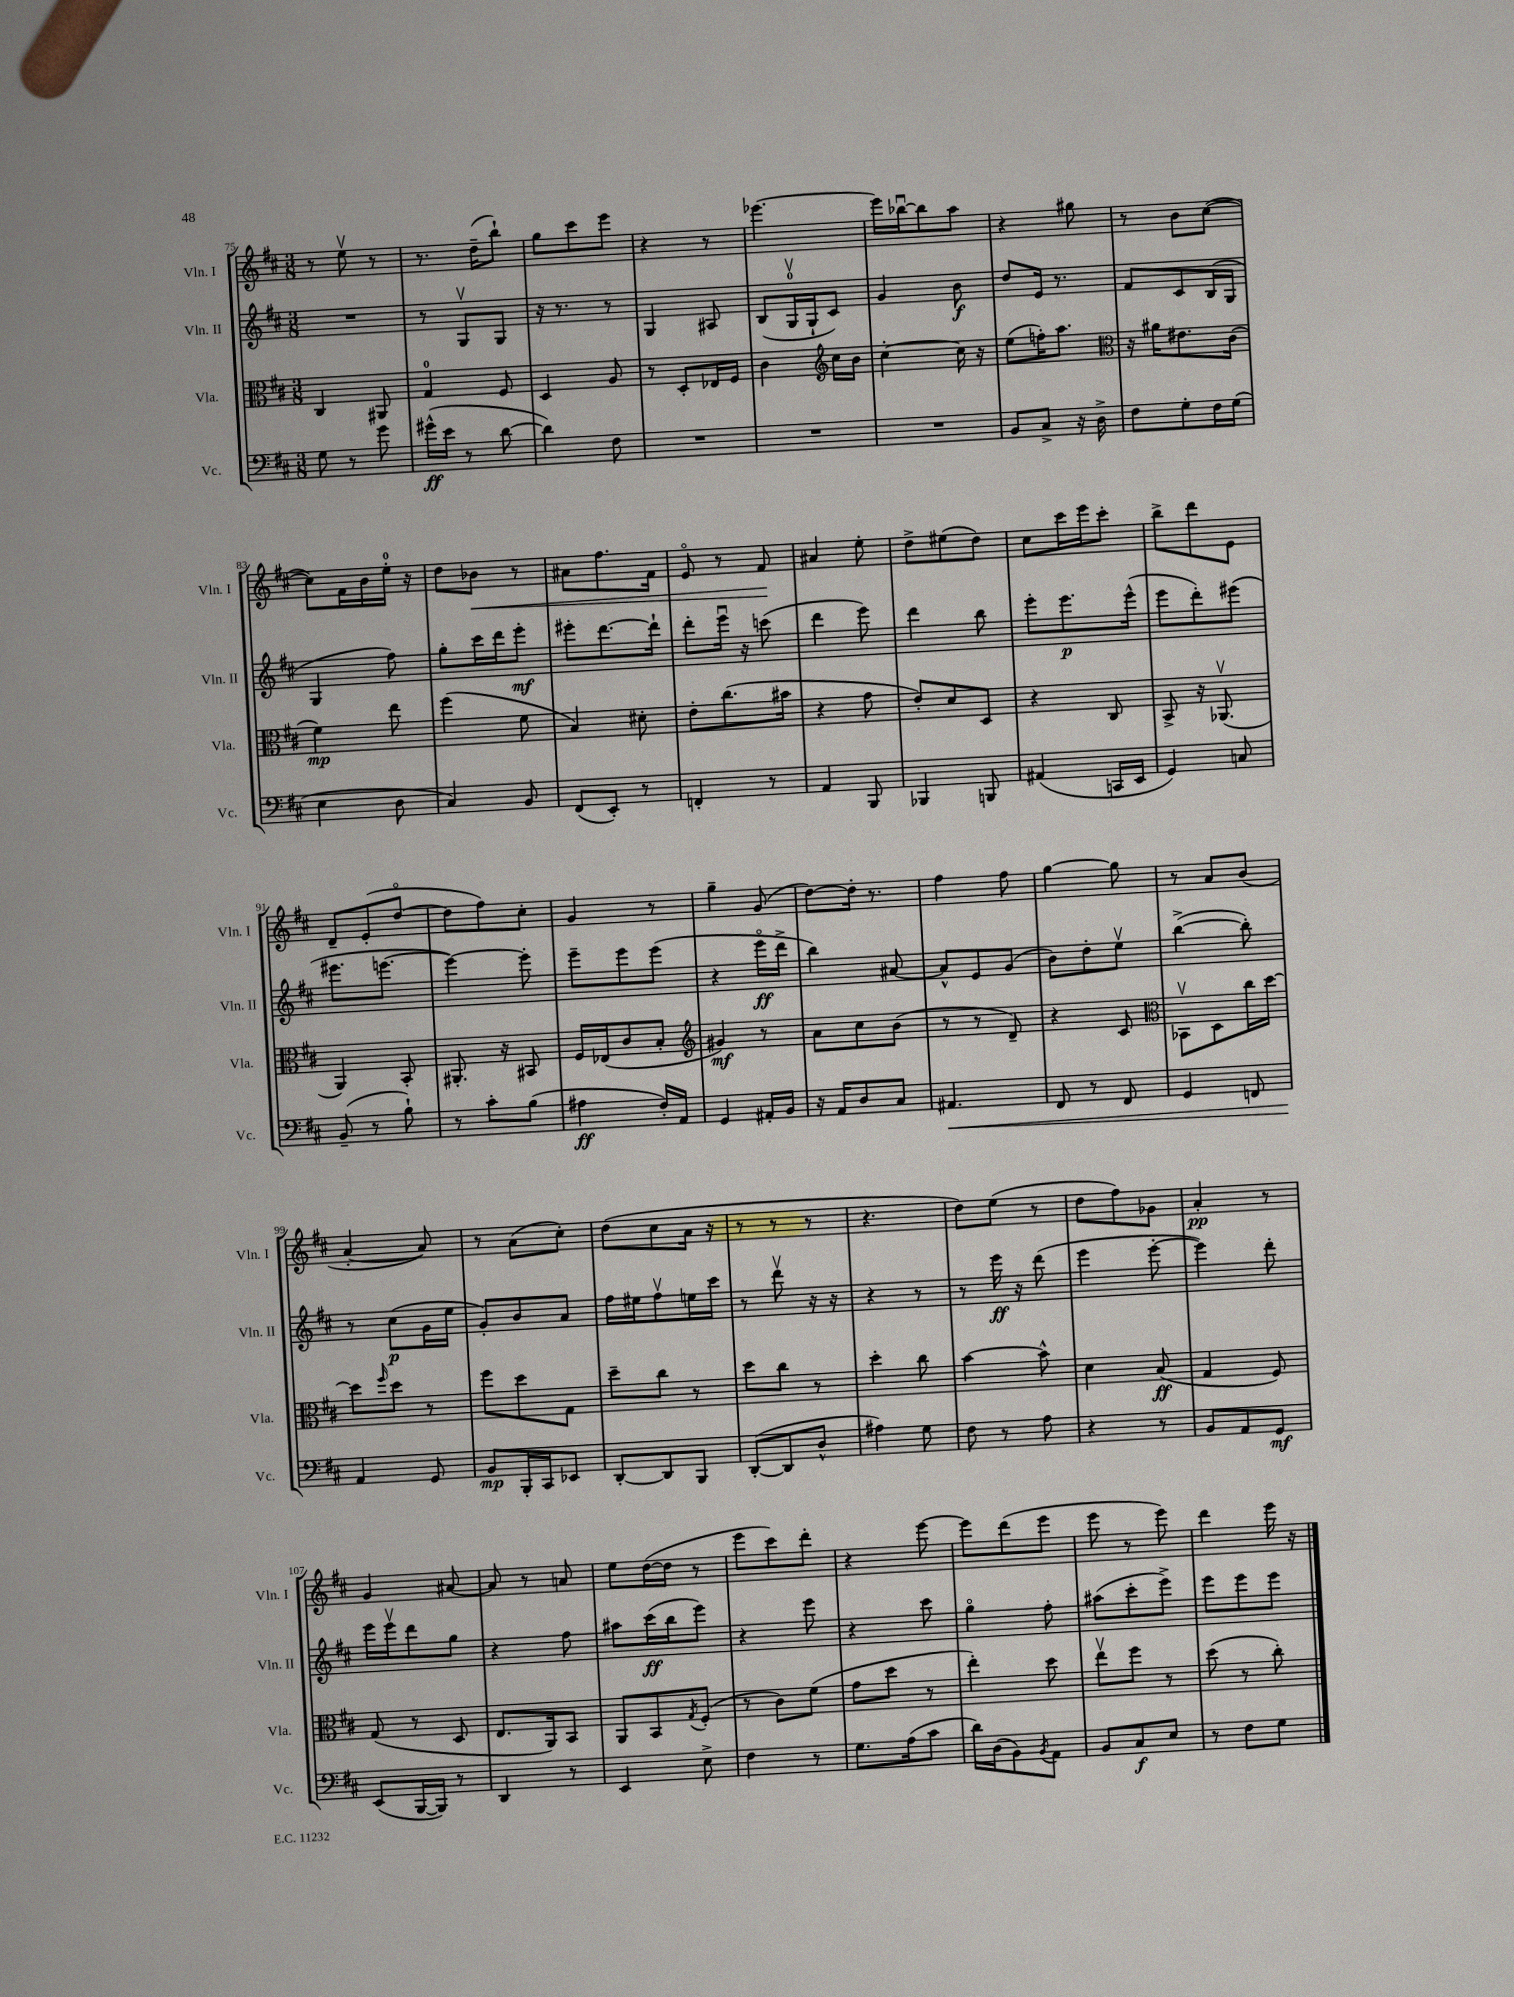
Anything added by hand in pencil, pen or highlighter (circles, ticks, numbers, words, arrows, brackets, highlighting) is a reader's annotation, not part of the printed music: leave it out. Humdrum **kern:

**kern	**kern	**kern	**kern
*staff4	*staff3	*staff2	*staff1
*clefF4	*clefC3	*clefG2	*clefG2
*k[f#c#]	*k[f#c#]	*k[f#c#]	*k[f#c#]
*M3/8	*M3/8	*M3/8	*M3/8
8G	4C#	4.r	8r
8r	.	.	8eev
8g	8AA#	.	8r
=	=	=	=
(16g#^^	4G	8r	8.r
16e	.	.	.
8r	.	8Gv	.
.	.	.	(16dd~
[8d	8F#	8G	8bb`)
=	=	=	=
4d])	4D	16r	8gg
.	.	8.r	.
.	.	.	8ccc#
8F#	8A	8r	8eee
=	=	=	=
4.r	8r	4G	4r
.	8D'	.	.
.	16E-	8A#	8r
.	16F#	.	.
=	=	=	=
4.r	4c#	(8B	[4.eee-
.	.	16Gv	.
.	.	16G`	.
*	*clefG2	*	*
.	16cc#	8c#)	.
.	16b	.	.
=	=	=	=
4.r	[4cc#'	4g	16eee-]
.	.	.	[16bb-u
.	.	.	8bb-]
.	16cc#]	8b	8aa
.	16r	.	.
=	=	=	=
8BB	(8ee	8dd	4r
8C#^	16ff')	16e	.
.	8.aa	8.r	.
16r	.	.	8gg#
16D^	.	.	.
=	=	=	=
*	*clefC3	*	*
8F#	16r	8f#	8r
.	16a#	.	.
8G'	8.e#	8c#	8b
16F#	.	(16B	([8cc#
(16G	(16c#	16G	.
=	=	=	=
4E	4f#)	4G	8cc#])
.	.	.	16f#
.	.	.	16b
8D	8ee	8ff#)	16ee'
.	.	.	16r
=	=	=	=
4C#)	(4ff#	8gg'	8dd
.	.	16ccc#	8b-
.	.	16ddd	.
8BB	8f#	8eee'	8r
=	=	=	=
(8FF#	4B)	8eee#'	8a#
8EE')	.	[8.ddd	8.ff#
8r	8d#'	.	.
.	.	16ddd`]	16f#
=	=	=	=
4FF'	8e'	8ddd'	8eo
.	(8.cc#	16eeeu	8r
.	.	16r	.
8r	.	(8ccc	8f#
.	16b#	.	.
=	=	=	=
4AA	4r	4ddd	4a#
8BBB	8g	8eee)	8ee'
=	=	=	=
4BBB-	8e')	4ddd	8dd^
.	8d	.	(8ee#
8BBB	8D	8bb	8dd)
=	=	=	=
(4AA#	4r	8eee'	8cc#
.	.	8.eee	16ccc#
.	.	.	16eee
16CC	8C#	.	8ccc#'
16EE	.	(16eee^^	.
=	=	=	=
4GG)	8BB^	8eee	8bb^
.	16r	8ddd')	8ddd
.	(8.AA-v	.	.
8C	.	(8eee#	8e
=	=	=	=
(8BB~	4AA)	8.eee#	8d~
8r	.	.	(8e'
.	.	[8.eee	.
8B`)	8BB'	.	[8ddo
=	=	=	=
8r	8.AA#'	4eee_)	8dd]
8c#'	.	.	8ff#)
.	16r	.	.
(8B	8BB#	8eee']	8cc#'
=	=	=	=
4A#	16F#	8eee~	4g
.	(16E-	.	.
.	8c#	8eee	.
16F#')	8B'	(8eee	8r
16AA	.	.	.
=	=	=	=
*	*clefG2	*	*
4GG	4g#)	4r	4gg~
16AA#'	8r	16eeeo	(8g
16BB	.	16ddd^	.
=	=	=	=
16r	8a	4bb)	[8dd)
16AA	.	.	.
8D	8cc#	.	16dd']
.	.	.	8.r
8C#	(8b	[8a#	.
=	=	=	=
4.AA#	8r	8a#^^]	4ff#
.	8r	8e	.
.	8d~)	(8g	8ff#
=	=	=	=
8FF#	4r	8b)	[4gg
8r	.	8dd'	.
8FF#	8c#	8eev	8gg]
=	=	=	=
*	*clefC3	*	*
4GG	8BB-v	([4bb^	8r
.	8D	.	8a
8FF	16cc#	8bb'])	(8b
.	[16dd	.	.
=	=	=	=
4AA	8dd]	8r	[4a'
.	16qqff#	.	.
.	8dd	(8cc#	.
8GG	8r	16g	8a])
.	.	16ee	.
=	=	=	=
8BB	8ff#	8g')	8r
16BBB'	8dd	8b	(8a
16CC#	.	.	.
8EE-	8G	8a	8cc#')
=	=	=	=
[8DD'	8dd~	16ff#	(8dd
.	.	16ee#	.
8DD]	8cc#	8ff#v	8cc#
8BBB	8r	16ee	16a
.	.	16ccc#	16r
=	=	=	=
([8DD'	8dd	8r	8r
8DD]	8cc#	8dddv	8r
8D^^	8r	16r	8r
.	.	16r	.
=	=	=	=
4A#)	4dd'	4r	4.r
8G	8cc#	8r	.
=	=	=	=
8F#	[4b	8r	8dd)
8r	.	16eee	(8ee
.	.	16r	.
8A	8b^^]	(8ddd	8r
=	=	=	=
4r	4d	4eee	8dd
.	.	.	8ff#)
8r	(8B	[8eee'	8g-
=	=	=	=
8BB	4G	4eee])	4a'
8AA	.	.	.
8GG	8F#)	8ddd'	8r
=	=	=	=
(8EE	(8G	16eee	4g
.	.	16eeev	.
[16BBB	8r	8ddd	.
16BBB])	.	.	.
8r	8D	8gg	[8a#
=	=	=	=
4DD	8.E	4r	8a#]
.	.	.	8r
.	16AA)	.	.
8r	8BB	8ff#	8a
=	=	=	=
4EE	8AA	8aa#	8ee
.	8BB	(16ccc#	([16dd
.	.	16bb	16dd]
.	8qG	.	.
8E^	(8F#'	8eee)	8r
=	=	=	=
4F#	8r	4r	8eee
.	8c#)	.	8ccc#)
8r	(8f#	8eee	8ddd'
=	=	=	=
8.G	8g	4r	4r
.	8dd	.	.
(16A	.	.	.
8c#	8r	8ccc#	[8eee
=	=	=	=
16d)	4ee')	4ggo	8eee]
(16D	.	.	.
8BB)	.	.	(8ddd
8qBB	.	.	.
8AA	8dd	8ff#'	8eee
=	=	=	=
8BB	8eev	(8aa#	8eee
8C#	8ff#	8ccc#'	8r
8E	8r	8eee^)	8eee)
=	=	=	=
8r	(8dd	8eee	4ddd
8F#	8r	8eee	.
8G	8cc#')	8eee	16eee
.	.	.	16r
==	==	==	==
*-	*-	*-	*-
